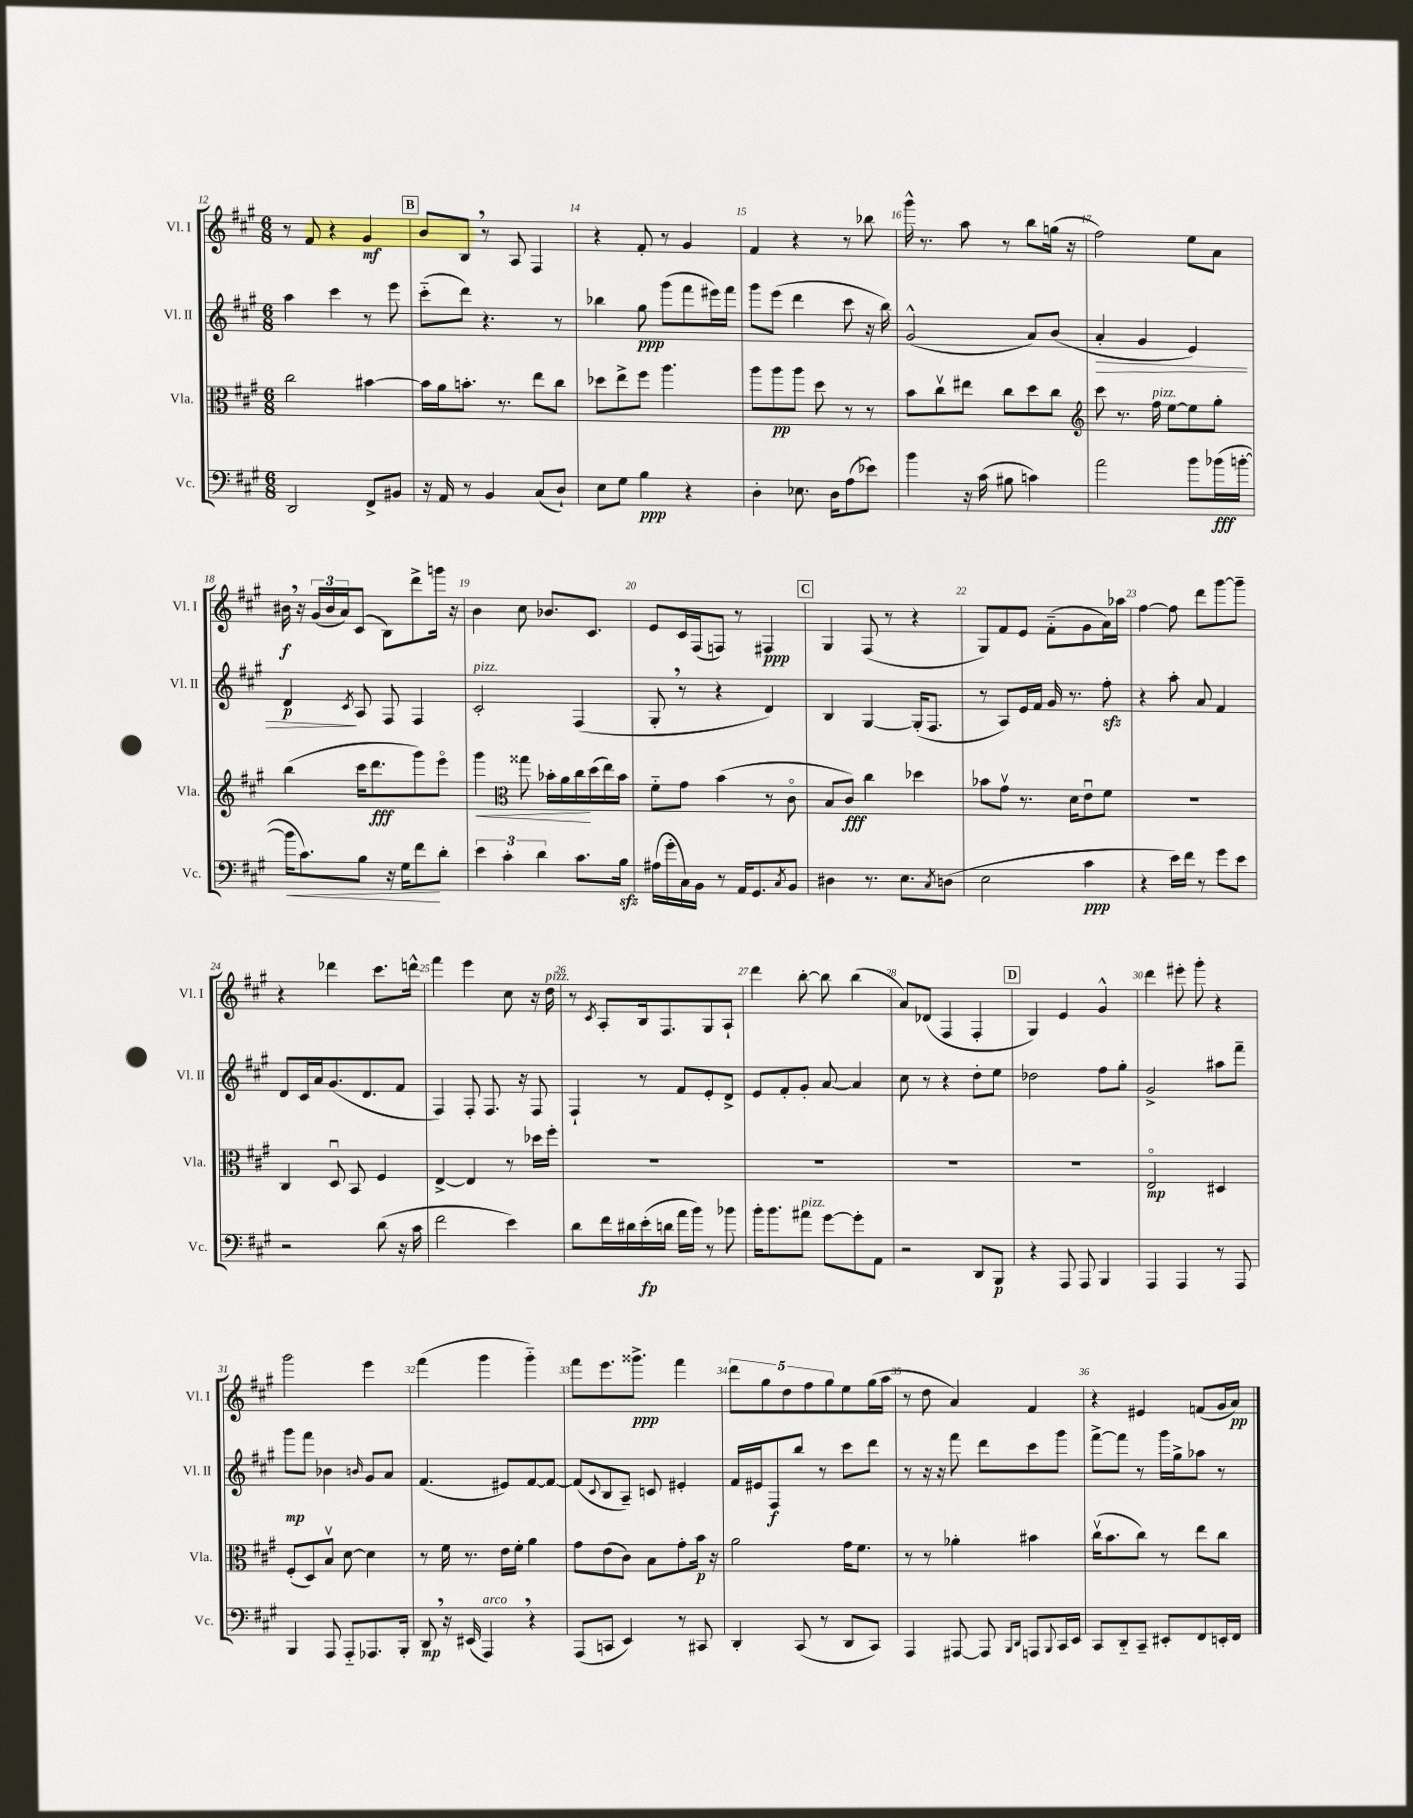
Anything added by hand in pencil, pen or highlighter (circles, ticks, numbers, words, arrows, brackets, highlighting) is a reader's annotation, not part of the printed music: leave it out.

**kern	**dynam	**kern	**dynam	**kern	**dynam	**kern	**dynam
*part4	*part4	*part3	*part3	*part2	*part2	*part1	*part1
*staff4	*staff4	*staff3	*staff3	*staff2	*staff2	*staff1	*staff1
*I"Vc.	*	*I"Vla.	*	*I"Vl. II	*	*I"Vl. I	*
*I'Vc.	*	*I'Vla.	*	*I'Vl. II	*	*I'Vl. I	*
*clefF4	*	*clefC3	*	*clefG2	*	*clefG2	*
*k[f#c#g#]	*	*k[f#c#g#]	*	*k[f#c#g#]	*	*k[f#c#g#]	*
*M6/8	*	*M6/8	*	*M6/8	*	*M6/8	*
=12	=12	=12	=12	=12	=12	=12	=12
2DD/	.	2cc#\	.	4aa\	.	8r	.
.	.	.	.	.	.	8f#/	.
.	.	.	.	4ccc#\	.	4r	.
8FF#^/L	.	[4b#X\	.	8r	.	4g#/	mf
8BB#X/J	.	.	.	8eee\	.	.	.
!!LO:REH:place=s1:t=B
=13	=13	=13	=13	=13	=13	=13	=13
16r	.	16b#\LL]	.	(8ccc#\L	.	8b/L	.
16AA/	.	16a\J	.	.	.	.	.
8r	.	8.bn'\J	.	8ddd\J)	.	8B,/J	.
4BB/	.	.	.	4.r	.	8r	.
.	.	8.r	.	.	.	.	.
.	.	.	.	.	.	8A/	.
(8C#/L	.	8ee\L	.	.	.	4F#/	.
8D`/J)	.	8cc#\J	.	8r	.	.	.
=14	=14	=14	=14	=14	=14	=14	=14
8E\L	.	8dd-X\L	.	4bb-X\	.	4r	.
8G#\J	.	8ee^\	.	.	.	.	.
4B\	ppp	8ff#\J	.	8gg#\	ppp	8f#'/	.
.	.	4.aa\	.	(8ggg#\L	.	8r	.
4r	.	.	.	8fff#\	.	4g#/	.
.	.	.	.	16eee#X\L)	.	.	.
.	.	.	.	16fff#\JJ	.	.	.
=15	=15	=15	=15	=15	=15	=15	=15
4D'\	.	8aa\L	.	8ggg#\L	.	4f#/	.
.	.	8aa\	pp	(8eee\J	.	.	.
8.E-X\	.	8aa\J	.	4ddd\	.	4r	.
.	.	8dd\	.	.	.	.	.
16D\KL	.	.	.	.	.	.	.
(8A\	.	8r	.	8ccc#\	.	8r	.
8e-X\J)	.	8r	.	16r	.	8bb-X\	.
.	.	.	.	16bb\)	.	.	.
=16	=16	=16	=16	=16	=16	=16	=16
4b\	.	8b\L	.	(2g#^^/	.	16ggg#^^\	.
.	.	.	.	.	.	8.r	.
.	.	8cc#v\	.	.	.	.	.
16r	.	8ee#X\J	.	.	.	8aa\	.
(16c#\	.	.	.	.	.	.	.
8B#X\	.	8cc#\L	.	.	.	8r	.
4cn\)	.	8dd\	.	8a/L)	.	8bb\L	.
.	.	8cc#\J	.	(8b/J	.	(16ggn\Jk	.
.	.	.	.	.	.	16r	.
=17	=17	=17	=17	=17	=17	=17	=17
*	*	*clefG2	*	*	*	*	*
!	!	!	!	!	!LO:HP:b	!	!
2a\	.	8ccc#\	.	4a'/	>	2ff#\)	.
.	.	8.r	.	.	.	.	.
.	.	.	.	4g#/	.	.	.
!	!	!LO:TX:a:i:t=pizz.	!	!	!	!	!
.	.	16ff#\	.	.	.	.	.
.	.	[8ee\L	.	.	.	.	.
8b\L	.	8ee\]	.	4e/)	.	8ee\L	.
(16b-X\L	fff	8gg#'\J	.	.	.	8a\J	.
[16bn'\JJ	.	.	.	.	.	.	.
!!LO:LB:g=z
=18	=18	=18	=18	=18	=18	=18	=18
!	!LO:HP:b	!	!	!	!	!	!
16b\KL]	<	(4bb\	.	4d/	p	16b#X,\	f
8.c#\)	.	.	.	.	.	16r	.
.	.	.	.	.	.	(24g#/LL	.
.	.	.	.	.	.	24b#/	.
.	.	.	.	.	.	24a/J)	.
.	.	.	.	8qc#/	.	.	.
8B\J	.	16ccc#\KL	.	8A/	]	(8c#/J	.
.	.	8.ddd\	fff	.	.	.	.
16r	.	.	.	8F#/	.	8B\L)	.
16G#\KL	.	.	.	.	.	.	.
8f#\	.	8ggg#\)	.	4F#/	.	8ddd^\	.
8d'\J	[	8eee\J	.	.	.	16gggn\Jk	.
.	.	.	.	.	.	16r	.
=19	=19	=19	=19	=19	=19	=19	=19
!	!	!	!	!LO:TX:a:i:t=pizz.	!	!	!
!	!	!	!LO:HP:b	!	!	!	!
6e\	.	4ggg#\	<	2c#'/	.	4b\	.
6c#'\	.	.	.	.	.	.	.
*	*	*clefC3	*	*	*	*	*
.	.	8gg##X\	.	.	.	8cc#\	.
6d\	.	.	.	.	.	.	.
.	.	16b-X'\LL	.	.	.	8.b-X/L	.
.	.	16a\	.	.	.	.	.
8.c#\L	.	16cc#\	.	(4F#/	.	.	.
.	.	(16dd\	[	.	.	8.c#/J	.
.	.	16ee\)	.	.	.	.	.
16Bzz\Jk	.	16b-\JJ	.	.	.	.	.
=20	=20	=20	=20	=20	=20	=20	=20
(16A#X\LL	.	8f#\L	.	8G#',/	.	8e/L	.
16g#'\	.	.	.	.	.	.	.
16C#\)	.	8g#\J	.	8r	.	16c#/L	.
16BB\JJ	.	.	.	.	.	(16F#/J	.
8r	.	(4b\	.	4r	.	8Fn/J)	.
16AA/KL	.	.	.	.	.	8r	.
8.GG#/	.	.	.	.	.	.	.
.	.	8r	.	4d/)	.	4F#X/	ppp
8qC#/	.	.	.	.	.	.	.
8BB/J	.	8c#\	.	.	.	.	.
!!LO:REH:place=s1:t=C
=21	=21	=21	=21	=21	=21	=21	=21
4D#X\	.	8B/L	.	4B/	.	4G#/	.
.	.	8c#/J)	fff	.	.	.	.
8.r	.	4cc#\	.	[4G#/	.	(8F#/	.
.	.	.	.	.	.	8r	.
8.E\L	.	.	.	.	.	.	.
.	.	4dd-X\	.	(16G#'/KL]	.	4r	.
.	.	.	.	8.F#/J	.	.	.
8qC#/	.	.	.	.	.	.	.
(8Dn\J	.	.	.	.	.	.	.
=22	=22	=22	=22	=22	=22	=22	=22
2E\	.	8b-X\L	.	8r	.	8G#/L)	.
.	.	8g#v\J	.	8A/L)	.	8f#/	.
.	.	8.r	.	16e/L	.	8e/J	.
.	.	.	.	16f#/JJ	.	.	.
.	.	.	.	16g#/	.	(8f#\L	.
.	.	16d\KL	.	8.r	.	.	.
4c#\	ppp	8eu\	.	.	.	8g#\	.
.	.	8f#\J	.	8ff#zz'\	.	16a\L)	.
.	.	.	.	.	.	16aa-X\JJ	.
=23	=23	=23	=23	=23	=23	=23	=23
4r	.	2.r	.	4r	.	[4ff#\	.
16e\LL)	.	.	.	8aa'\	.	8ff#\]	.
16f#\JJ	.	.	.	.	.	.	.
8r	.	.	.	8a/	.	8ddd\L	.
8g#\L	.	.	.	4f#/	.	[8ggg#\	.
8e\J	.	.	.	.	.	8ggg#~\J]	.
!!LO:LB:g=z
=24	=24	=24	=24	=24	=24	=24	=24
2r	.	4C#/	.	8d/L	.	4r	.
.	.	.	.	16c#/L	.	.	.
.	.	.	.	16a/J	.	.	.
.	.	8Du/	.	(8.g#/	.	4ddd-X\	.
.	.	8BB/	.	.	.	.	.
.	.	.	.	8.d/	.	.	.
(8d\	.	4F#/	.	.	.	8.ccc#\L	.
16r	.	.	.	8f#/J	.	.	.
16c#\	.	.	.	.	.	16dddn^^\Jk	.
=25	=25	=25	=25	=25	=25	=25	=25
2f#\	.	[4E^/	.	4F#/)	.	4fff#\	.
.	.	4E/]	.	8F#'/	.	4eee\	.
.	.	.	.	8.F#/	.	.	.
4e\)	.	8r	.	.	.	8cc#\	.
.	.	.	.	16r	.	.	.
.	.	16dd-X\LL	.	8F#/	.	16r	.
!	!	!	!	!	!	!LO:TX:a:i:t=pizz.	!
.	.	16ff#'\JJ	.	.	.	16dd\	.
=26	=26	=26	=26	=26	=26	=26	=26
8d\L	.	2.r	.	4F#`/	.	8r	.
.	.	.	.	.	.	8qc#/	.
16f#\L	.	.	.	.	.	8A'/L	.
16d#X\	.	.	.	.	.	.	.
(16e'\	fp	.	.	8r	.	16B/k	.
16dn\JJ	.	.	.	.	.	8.F#/	.
16a\LL	.	.	.	8f#/L	.	.	.
16b\JJ)	.	.	.	.	.	.	.
8r	.	.	.	8e'/	.	8G#/	.
8b-X\	.	.	.	8d^/J	.	8A`/J	.
=27	=27	=27	=27	=27	=27	=27	=27
16b'\KL	.	2.r	.	8e/L	.	4ddd\	.
8.b\	.	.	.	.	.	.	.
.	.	.	.	8f#'/	.	.	.
!LO:TX:a:i:t=pizz.	!	!	!	!	!	!	!
8a#X\J	.	.	.	8g#'/J	.	[8bb'\	.
[8g#\L	.	.	.	[8a/	.	8bb\]	.
8g#'\]	.	.	.	4a/]	.	(4bb\	.
8AA\J	.	.	.	.	.	.	.
=28	=28	=28	=28	=28	=28	=28	=28
2r	.	2.r	.	8cc#\	.	8a/L)	.
.	.	.	.	8r	.	(8d-X/J	.
.	.	.	.	4r	.	4F#/	.
8DD/L	.	.	.	8dd'\L	.	4F#'/	.
8BBB/J	p	.	.	8ee\J	.	.	.
!!LO:REH:place=s1:t=D
=29	=29	=29	=29	=29	=29	=29	=29
4r	.	2.r	.	2dd-X\	.	4G#/)	.
8AAA/	.	.	.	.	.	4e/	.
8AAA/	.	.	.	.	.	.	.
4BBB/	.	.	.	8ff#\L	.	4g#^^/	.
.	.	.	.	8gg#'\J	.	.	.
=30	=30	=30	=30	=30	=30	=30	=30
4AAA/	.	2E/	mp	2g#^/	.	4ddd\	.
4AAA/	.	.	.	.	.	8eee#X'\	.
.	.	.	.	.	.	8ggg#'\	.
8r	.	4D#X/	.	8aa#X\L	.	4r	.
8AAA/	.	.	.	8fff#~\J	.	.	.
!!LO:LB:g=z
=31	=31	=31	=31	=31	=31	=31	=31
4BBB/	.	(8F#'/L	.	8ggg#\L	mp	2ggg#\	.
.	.	8D/)	.	8fff#\J	.	.	.
8AAA/	.	8Bv/J	.	4b-X\	.	.	.
8AAA/L	.	[8d\	.	.	.	.	.
.	.	.	.	16qqbn/	.	.	.
8.AAA-X/	.	4d\]	.	8g#/L	.	4eee\	.
.	.	.	.	8a/J	.	.	.
16BBB'/Jk	.	.	.	.	.	.	.
=32	=32	=32	=32	=32	=32	=32	=32
8DD,/	mp	8r	.	(4.f#/	.	(4fff#\	.
16r	.	16f#\	.	.	.	.	.
(16EE#X/	.	8.r	.	.	.	.	.
!LO:TX:a:i:t=arco	!	!	!	!	!	!	!
4AAA,/)	.	.	.	.	.	4ggg#\	.
.	.	16e\LL	.	8e#X/L)	.	.	.
.	.	16f#'\JJ	.	.	.	.	.
4r	.	4a\	.	[8f#/	.	4ggg#\)	.
.	.	.	.	8f#/J_	.	.	.
=33	=33	=33	=33	=33	=33	=33	=33
(8AAA/L	.	8g#\L	.	(8f#/L]	.	8fff#\L	.
.	.	.	.	8qqc#/	.	.	.
8CCn/J	.	(8e\	.	8B/	.	8.eee\	.
4EE/)	.	8c#\J)	.	8A~/J)	.	.	.
.	.	.	.	.	.	8.ggg##X^\J	ppp
.	.	8B\L	.	8cn/	.	.	.
8r	.	8g#'\	.	4e#X'/	.	4fff#\	.
8CC#X/	.	16b\Jk	p	.	.	.	.
.	.	16r	.	.	.	.	.
=34	=34	=34	=34	=34	=34	=34	=34
4DD'/	.	2a\	.	16f#/LL	.	10ddd\L	.
.	.	.	.	16e#X/J	.	.	.
.	.	.	.	.	.	10gg#\	.
.	.	.	.	8F#/	f	.	.
.	.	.	.	.	.	10dd\	.
(8CC#/	.	.	.	8bb/J	.	.	.
.	.	.	.	.	.	10ff#\	.
8r	.	.	.	8r	.	.	.
.	.	.	.	.	.	10gg#\	.
8DD/L	.	16g#\KL	.	8ccc#\L	.	8ee\	.
.	.	8.f#\J	.	.	.	.	.
8CC#/J)	.	.	.	8ddd\J	.	(16gg#\L	.
.	.	.	.	.	.	16aa\JJ	.
=35	=35	=35	=35	=35	=35	=35	=35
4AAA/	.	8r	.	8r	.	8r	.
.	.	8r	.	16r	.	8dd\	.
.	.	.	.	16r	.	.	.
[8AAA#X/	.	4a-X'\	.	8fff#\	.	4a/)	.
8AAA#/]	.	.	.	8ddd\L	.	.	.
16qqBBB/LL	.	.	.	.	.	.	.
16qqDD/JJ	.	.	.	.	.	.	.
8AAAn/L	.	4b#X\	.	8ccc#\	.	4f#/	.
8qqBBB/	.	.	.	.	.	.	.
16CC#/L	.	.	.	8ggg#\J	.	.	.
16EE/JJ	.	.	.	.	.	.	.
=36	=36	=36	=36	=36	=36	=36	=36
8CC#/L	.	(16cc#v\KL	.	[8fff#^\L	.	4r	.
.	.	8.b\	.	.	.	.	.
8DD/	.	.	.	8fff#\J]	.	.	.
8CC#~/J	.	8cc#\J)	.	8r	.	4e#X/	.
8EE#X'/L	.	8r	.	16ggg#\LL	.	.	.
.	.	.	.	16gg#^\J	.	.	.
8FF#/	.	8ee\L	.	8aa-X\J	.	(8fn/L	.
16EEn'/L	.	8cc#\J	.	8r	.	16g#/L	.
16FF#/JJ	.	.	.	.	.	16a/JJ)	pp
==	==	==	==	==	==	==	==
*-	*-	*-	*-	*-	*-	*-	*-
